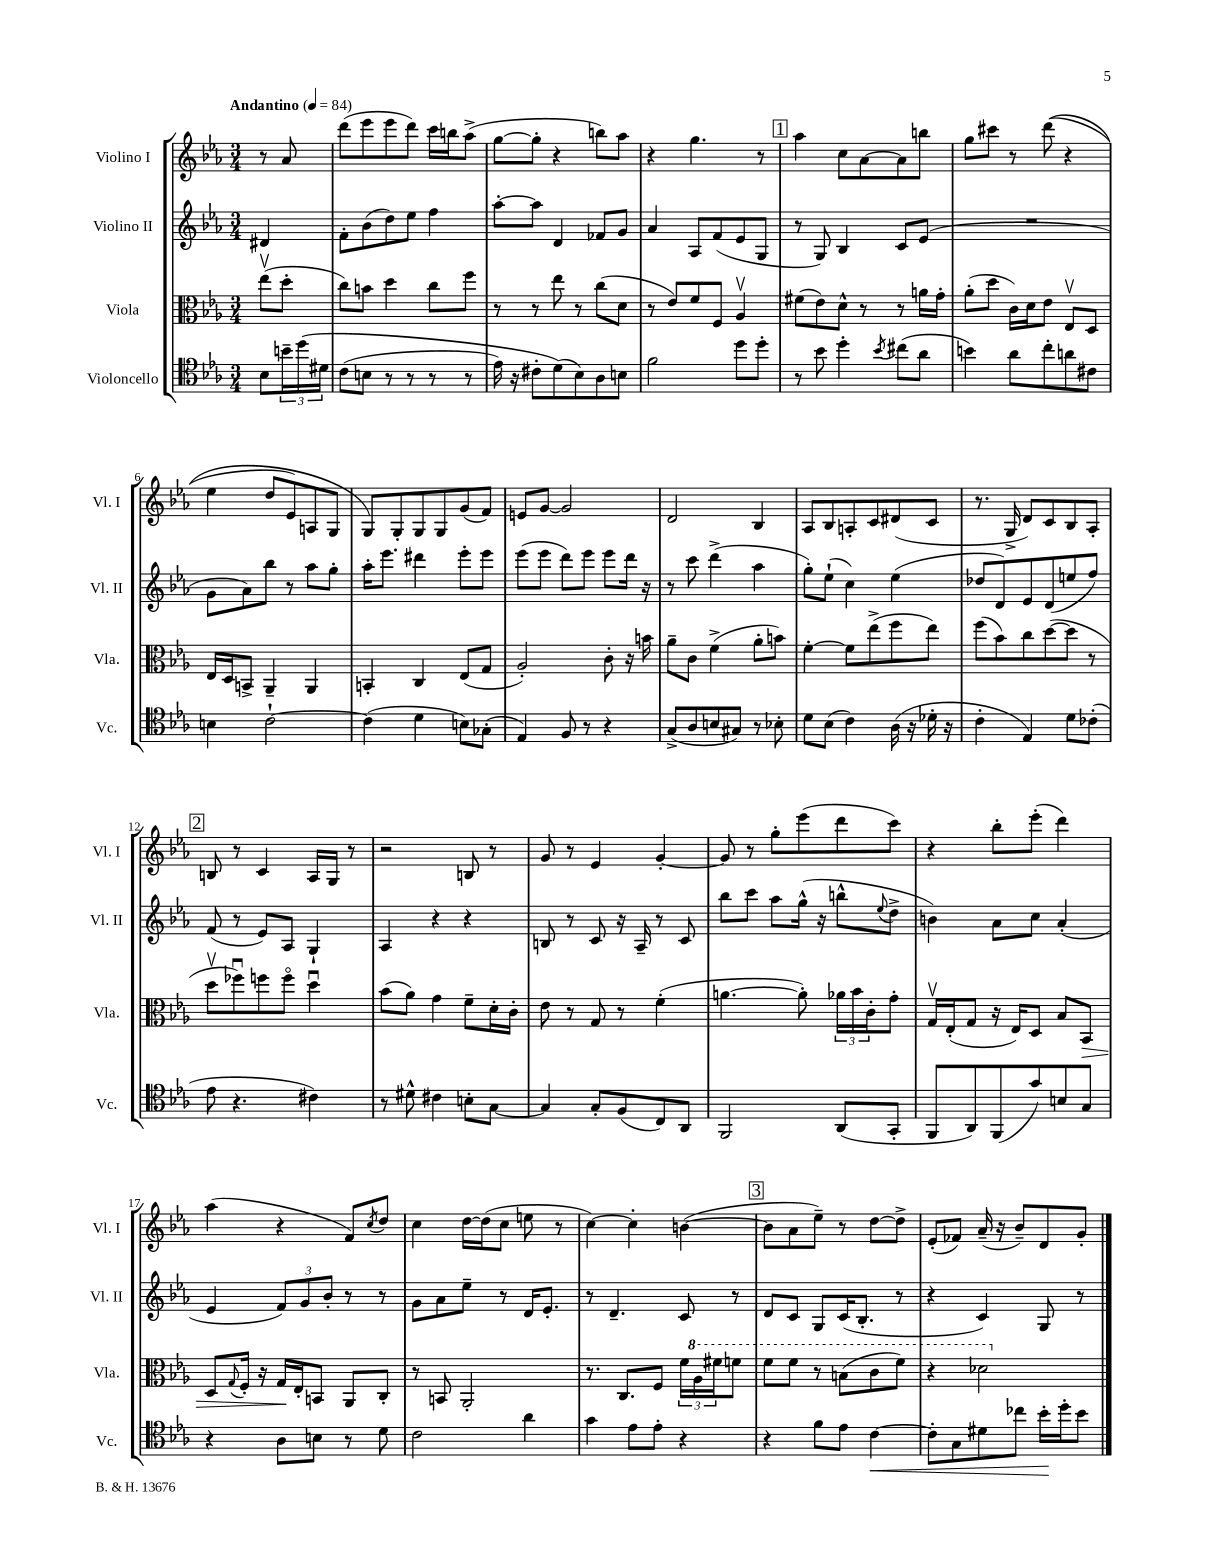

**kern	**kern	**kern	**kern
*staff4	*staff3	*staff2	*staff1
*clefC4	*clefC3	*clefG2	*clefG2
*k[b-e-a-]	*k[b-e-a-]	*k[b-e-a-]	*k[b-e-a-]
*M3/4	*M3/4	*M3/4	*M3/4
*MM84	*MM84	*MM84	*MM84
8B-	(8ee-v	4d#	8r
24b~	8dd'	.	8a-
&(24dd	.	.	.
24d#	.	.	.
=	=	=	=
(8c	8cc)	8f'	(8ddd
8B	8b	(8b-	8eee-
8r	4dd	8dd)	8eee-
8r	.	8ee-	8ddd)
8r	8cc	4ff	16ccc
.	.	.	16bb
8r	8ff	.	(8aa-^
=	=	=	=
16e-)	8r	[8aa-'	[8gg
16r	.	.	.
8c#'	8r	8aa-]	8gg']
(8d&)	8ee-	4d	4r
8B-)	8r	.	.
8A-	(8cc	8f-	8bb)
8B	8d	8g	8aa-
=	=	=	=
2f	8r	4a-	4r
.	8e-)	.	.
.	8f	8A-	4.gg
.	8F	(8f	.
8dd	4A-v	8e-	.
8dd'	.	8G	8r
=	=	=	=
8r	(8f#	8r	4aa-
8b-	8e-)	8G)	.
4dd'	8d^^	4B-	8cc
.	8r	.	[8a-
8qb-	.	.	.
(8cc#	8r	8c	8a-]
8a-	16a	(8e-	8bb
.	16g'	.	.
=	=	=	=
4b)	(8a-'	2.r	8gg
.	8dd	.	8ccc#
8a-	16c)	.	8r
.	16d	.	.
8cc'	8e-	.	&((8ddd
8a	8E-v	.	4r
8c#	8D	.	.
=	=	=	=
4B	16E-	8g	4ee-
.	16D	.	.
.	8BB^	8a-)	.
[2c`	4AA-~	8bb-	8dd
.	.	8r	8e-)
.	4AA-	8aa-	8A
.	.	8gg'	8G
=	=	=	=
(4c]	4BB'	16aa-'	8G&)
.	.	8.eee-	.
.	.	.	8G'
4d	4C	4ddd#	8G
.	.	.	8G
8B)	(8E-	8eee-'	(8g
(8G-'	8G	8eee-	8f)
=	=	=	=
4E-)	2A-')	(8eee-	8e
.	.	8eee-	[8g
8F	.	8ddd)	2g]
8r	.	8eee-	.
4r	8c'	8eee-	.
.	16r	16ddd	.
.	16b	16r	.
=	=	=	=
(8G^	8a-~	8r	2d
8A-	8c	8ccc	.
8B	(4f^	(4ddd^	.
8G#)	.	.	.
8r	8a-'	4aa-	4B-
8B-'	8b)	.	.
=	=	=	=
8d	[4f'	8gg')	8A-
(8B-	.	(8ee-`	8B-
4c)	8f]	4cc)	8A'
.	(8ee-^	.	8c
(16A-	8ff	(4ee-	(8d#
16r	.	.	.
16d-'	8ee-)	.	8c
16r	.	.	.
=	=	=	=
4c'	(8ff	8dd-	8.r
.	8b-)	8d)	.
.	.	.	16G^
4E-)	8cc	8e-	8d)
.	([8dd	(8d	8c
8d	8dd]	8ee	8B-
(8c-'	8r	8ff)	8A-'
=	=	=	=
8e-	8ddv	(8f	8B
4.r	8ff-u)	8r	8r
.	8ff	8e-)	4c
.	8ffo	8A-	.
4c#)	4ddu	4G`	16A-
.	.	.	16G
.	.	.	8r
=	=	=	=
8r	(8b-	4A-	2r
8d#^^	8a-)	.	.
4c#	4g	4r	.
8B'	8f~	4r	8B
[8G	16d'	.	8r
.	16c'	.	.
=	=	=	=
4G]	8e-	8B	8g
.	8r	8r	8r
8G'	8G	8c	4e-
(8F	8r	16r	.
.	.	16A-~	.
8C)	(4f'	8r	[4g'
8AA-	.	8c	.
=	=	=	=
2FF	[4.a	8bb-	8g]
.	.	8ccc	8r
.	.	8aa-	8gg'
.	8a'])	(16gg^^	(8eee-
.	.	16r	.
(8AA-	24a-	8bb^^	8ddd
.	24b-	.	.
.	24c'	.	.
.	.	8qqee-	.
8GG'	8g'	8dd^	8ccc)
=	=	=	=
8FF	16Gv	4b)	4r
.	(16E-'	.	.
8AA-)	8G	.	.
(8FF	16r	8a-	8bb-'
.	16E-)	.	.
8g)	8D	8cc	(8eee-'
8B	8B-	(4a-'	4ddd)
8G	8BB-	.	.
=	=	=	=
4r	8D	4e-	(4aa-
.	8qqG	.	.
.	16F'	.	.
.	16r	.	.
8A-	16G	12f)	4r
.	16E-'	.	.
.	.	12g	.
8B	8BB	.	.
.	.	12b-'	.
8r	8AA-	8r	8f)
.	.	.	8qcc
8d	8C'	8r	8dd
=	=	=	=
2c	8r	8g	4cc
.	8BB	8a-	.
.	2AA-'	8ee-~	[16dd
.	.	.	(16dd]
.	.	8r	8cc
4a-	.	16d	8ee
.	.	8.e-'	.
.	.	.	8r
=	=	=	=
4g	8.r	8r	[4cc)
.	.	4.d~	.
.	8.C	.	.
8e-	.	.	4cc']
8e-'	8F	.	.
4r	24f	8c	([4b
.	24a-	.	.
.	24ff#	.	.
.	8ff	8r	.
=	=	=	=
4r	8ff	8d	8b]
.	8ff	8c	8a-
8f	8r	8G	8ee-~)
8e-	(8b	(16c	8r
.	.	8.B-'	.
[4c	8cc	.	[8dd
.	8ff)	8r	8dd^]
=	=	=	=
8c']	4r	4r	(8e-'
8G	.	.	8f-)
8d#	2dd-	4c)	(16a-~
.	.	.	16r
8cc-	.	.	8b-~)
16b-'	.	8G	8d
16dd'	.	.	.
8b-	.	8r	8g'
==	==	==	==
*-	*-	*-	*-
